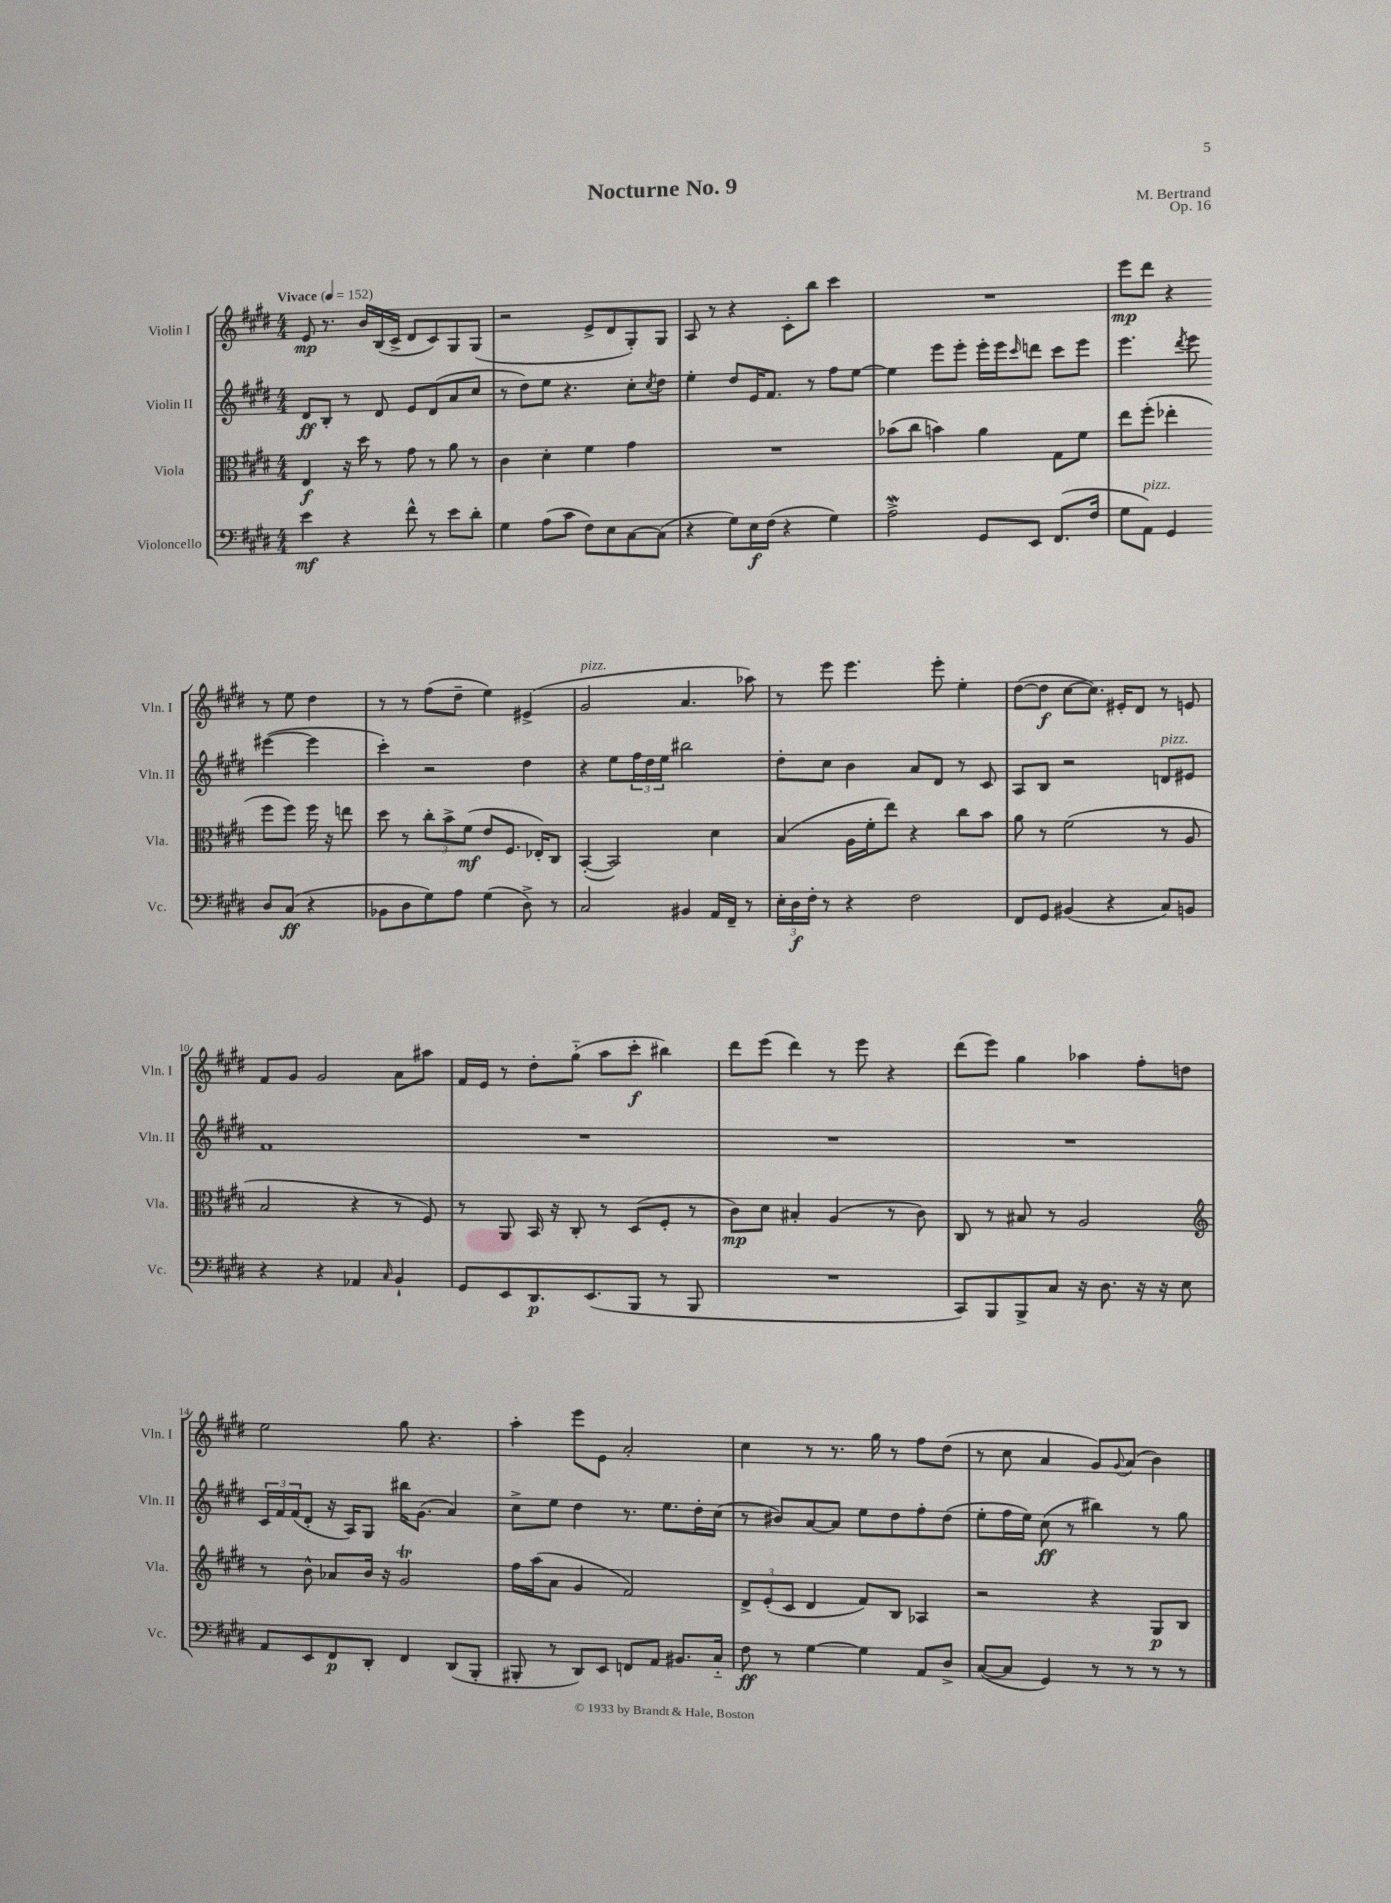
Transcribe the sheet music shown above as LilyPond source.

\header { title = "Nocturne No. 9" composer = "M. Bertrand" opus = "Op. 16" }
<<
\new StaffGroup <<
\new Staff = "s0" \with { instrumentName = "Violin I" shortInstrumentName = "Vln. I" } {
    \clef treble \key e \major \numericTimeSignature \time 4/4 \tempo "Vivace" 4 = 152
    e'8\mp r8. b'16 b16( cis'16-> dis'8 cis'8) gis8 gis8( |
    r2 e'8-> dis'8 gis8-.) gis8 |
    a8 r8 r4 cis'8-. b''8 cis'''4 |
    R1 |
    e'''8\mp dis'''8 r4 r8 e''8 dis''4 |
    r8 r8 fis''8( dis''8-- e''4) eis'4->( |
    gis'2^\markup { \italic "pizz." } a'4. aes''8) |
    r8 e'''8 e'''4. e'''8-. e''4-. |
    dis''8~( dis''8\f cis''8~ cis''8.) eis'16-. dis'8 r8 e'8 |
    fis'8 gis'8 gis'2 a'8 ais''8 |
    fis'16 e'16 r8 dis''8-. gis''8-_( a''8 cis'''8-.\f bis''4) |
    dis'''8 e'''8( dis'''4) r8 e'''8 r4 |
    dis'''8( e'''8) gis''4 aes''4 fis''8-. d''8 |
    e''2 gis''8 r4. |
    a''4-. e'''8 e'8 a'2-. |
    cis''4 r8 r8. gis''16 r8 fis''8 dis''8( |
    r8 cis''8 a'4 gis'8) \appoggiatura { gis'8 } a'8( b'4) \bar "|." |
}
\new Staff = "s1" \with { instrumentName = "Violin II" shortInstrumentName = "Vln. II" } {
    \clef treble \key e \major \numericTimeSignature \time 4/4
    dis'8\ff b8-. r8 dis'8 e'8 dis'8( a'8 cis''8 |
    r8 dis''8) e''8 r4. cis''8-. \acciaccatura { cis''8 } dis''8 |
    e''4-. dis''8 e'16 fis'8. r8 fis''8 e''8~ |
    e''4 e'''8 e'''8-. e'''16-. e'''16 \grace { cis'''16 } d'''8 cis'''8 e'''8 |
    e'''4. \acciaccatura { dis'''8 } e'''8 eis'''4~( eis'''4 |
    cis'''4-.) r2 dis''4 |
    r4 e''8 \tuplet 3/2 { fis''16 dis''16 e''16 } bis''2 |
    dis''8-. cis''8 b'4 a'8 dis'8 r8 cis'8 |
    a8 b8 r2 d'8^\markup { \italic "pizz." } eis'8 |
    fis'1 |
    R1 |
    R1 |
    R1 |
    \tuplet 3/2 { cis'16 fis'16 fis'16( } dis'8-. r16 a16) gis8 bis''16 gis'8.( a'4) |
    cis''8-> e''8 dis''4 r8. e''8. dis''16-. cis''16( |
    r8 bis'8) a'8~ a'8 e''8 dis''8 fis''8-. dis''8( |
    e''8-. fis''16 e''16) cis''8\ff( r8 bis''4) r8 gis''8 \bar "|." |
}
\new Staff = "s2" \with { instrumentName = "Viola" shortInstrumentName = "Vla." } {
    \clef alto \key e \major \numericTimeSignature \time 4/4
    e4\f r16 dis''16 r8 gis'8 r8 a'8 r8 |
    cis'4 dis'4-. fis'4 gis'4 |
    R1 |
    bes'8( cis''8 b'4) a'4 gis8 fis'8 |
    e''8 fis''8-.( ees''4-. fis''8 fis''8) fis''16 r16 e''8 |
    dis''8 r8 \tuplet 3/2 { cis''8-. b'8-> fis'8\mf( } e'8 fis8. ees16-.) cis8 |
    b,4~-.( b,2) dis'4 |
    b4( a16 fis'16-. e''8) r4 cis''8 b'8 |
    a'8 r8 fis'2( r8 a8 |
    b2 r4 r8 fis8) |
    r8 a,8 b,16 r16 cis8-. r8 dis8( fis8-. r8 |
    cis'8\mp) dis'8 bis4-. a4( r8 cis'8) |
    cis8 r8 bis8 r8 a2 |
    \clef treble r8 b'8-^ aes'8 b'16 r16 gis'2\trill |
    fis''16 a''16( a'8 gis'4 fis'2) |
    \tuplet 3/2 { dis'8-> e'8-.( cis'8 } dis'4 fis'8) b8 aes4 |
    r2 r4 gis8\p b8 \bar "|." |
}
\new Staff = "s3" \with { instrumentName = "Violoncello" shortInstrumentName = "Vc." } {
    \clef bass \key e \major \numericTimeSignature \time 4/4
    e'4\mf r4 fis'8-^ r8 e'8 dis'8-. |
    gis4 a8( cis'8 fis8) e8 cis8~ cis8( |
    r4 gis8) e16\f fis16( r4 gis4) |
    a2->\mordent gis,8 e,8 fis,8.( fis16 |
    gis8 a,8^\markup { \italic "pizz." }) gis,4 dis8 cis8\ff( r4 |
    bes,8 dis8 gis8) a8 gis4( dis8->) r8 |
    cis2 bis,4 a,16 fis,16-- r8 |
    \tuplet 3/2 { e16-. dis16\f fis16-. } r8 r4 fis2 |
    fis,8 gis,8 bis,4( r4 cis8) b,8 |
    r4 r4 aes,4 \grace { cis16 } b,4-! |
    gis,8 e,8 dis,8.\p e,8.( b,,8 r8 b,,8 |
    R1 |
    cis,8) b,,8 b,,8-> cis8 r16 dis8. r16 r16 e8 |
    a,8 e,8 fis,8\p dis,8-. fis,4 dis,8( b,,8-. |
    bis,,8-. r8 dis,8) e,8 f,8 a,8 bis,8. cis16-_ |
    fis8\ff r8 gis4~ gis4 a,8 dis8-> |
    cis8~( cis8 gis,4) r8 r8 r8 r8 \bar "|." |
}
>>
>>
